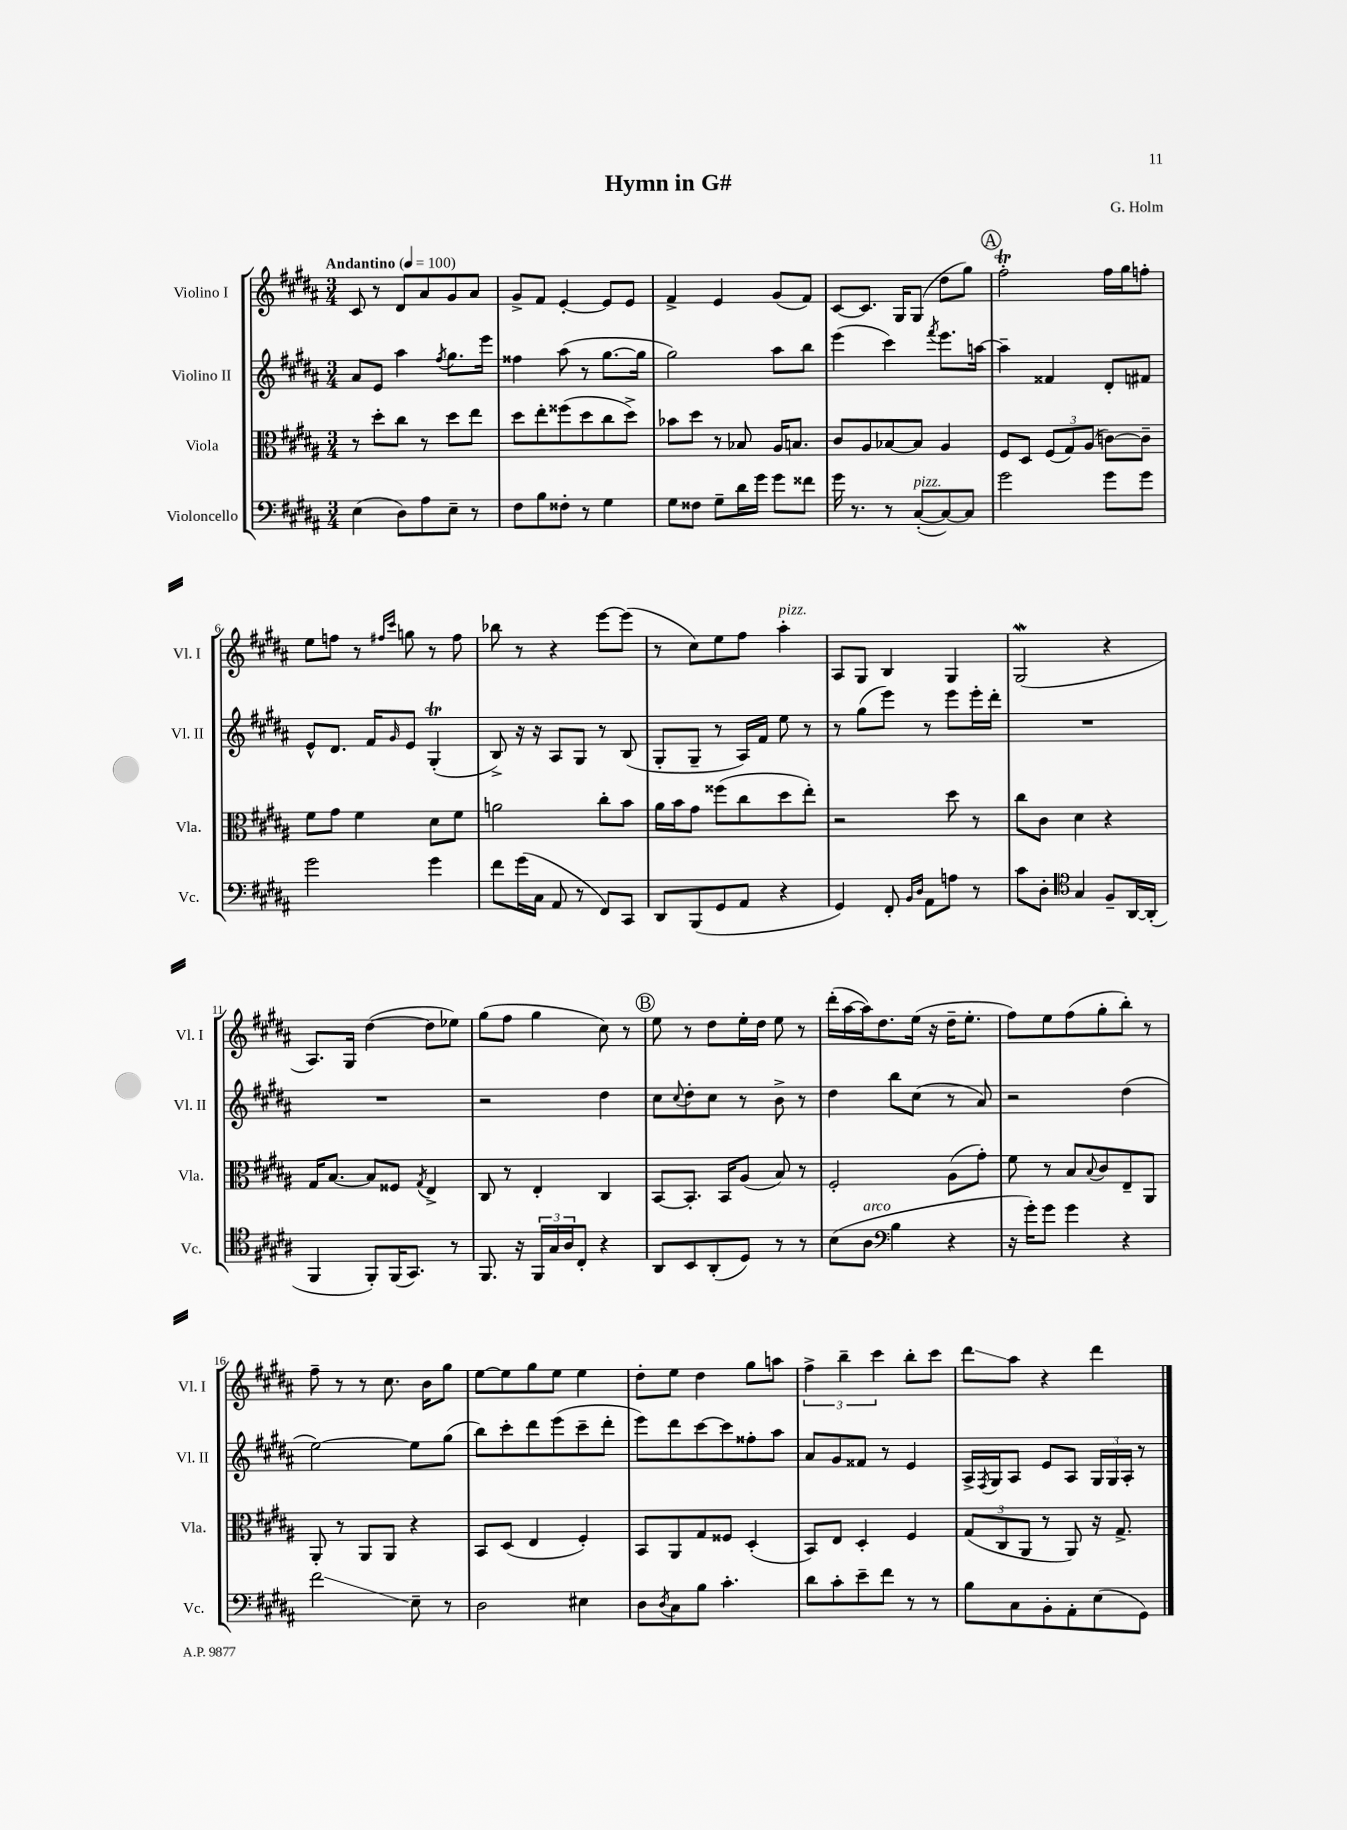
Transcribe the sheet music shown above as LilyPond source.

\header { title = "Hymn in G#" composer = "G. Holm" }
<<
\new StaffGroup <<
\new Staff = "s0" \with { instrumentName = "Violino I" shortInstrumentName = "Vl. I" } {
    \clef treble \key b \major \numericTimeSignature \time 3/4 \tempo "Andantino" 4 = 100
    cis'8 r8 dis'8 ais'8 gis'8 ais'8 |
    gis'8-> fis'8 e'4~-. e'8 e'8 |
    fis'4-> e'4 gis'8( fis'8) |
    cis'8~ cis'8. gis16 gis8( dis''8 gis''8) |
    \mark \markup { \circle "A" } fis''2-.\trill fis''16 gis''16 f''8-. |
    e''8 f''8 r8 \grace { fis''16 cis'''16 } g''8 r8 fis''8 |
    bes''8 r8 r4 e'''8~ e'''8( |
    r8 cis''8) e''8 fis''8 ais''4-.^\markup { \italic "pizz." } |
    ais8 gis8 b4 gis4 |
    gis2\mordent( r4 |
    ais8.) gis16 dis''4~( dis''8 ees''8) |
    gis''8( fis''8 gis''4 cis''8) r8 |
    \mark \markup { \circle "B" } e''8 r8 dis''8 e''16-. dis''16 e''8 r8 |
    dis'''16-.( ais''16~ ais''16) dis''8. e''16( r16 dis''16-- e''8.-. |
    fis''8) e''8 fis''8( gis''8-. b''8-.) r8 |
    fis''8-- r8 r8 cis''8. b'16 gis''8 |
    e''8~ e''8 gis''8 e''8 e''4 |
    dis''8-. e''8 dis''4 gis''8 a''8 |
    \tuplet 3/2 { fis''4-> b''4-- cis'''4 } b''8-. cis'''8 |
    dis'''8\glissando ais''8 r4 dis'''4 \bar "|." |
}
\new Staff = "s1" \with { instrumentName = "Violino II" shortInstrumentName = "Vl. II" } {
    \clef treble \key b \major \numericTimeSignature \time 3/4
    ais'8 e'8 ais''4 \acciaccatura { fis''8 } gis''8. e'''16 |
    fisis''4 ais''8( r8 gis''8.~ gis''16 |
    gis''2) ais''8 b''8 |
    e'''4( cis'''4) \acciaccatura { fis'''8 } e'''8. a''16~ |
    \mark \markup { \circle "A" } a''4-- fisis'4 dis'8-. fis'8 |
    e'8-^ dis'8. fis'16 \grace { gis'16 } e'8 gis4-.\trill( |
    b8->) r16 r16 ais8 gis8 r8 b8( |
    gis8-. gis8-- r8 ais16) fis'16 e''8 r8 |
    r8 gis''8( e'''8) r8 e'''8 e'''16-. dis'''16-. |
    R2. |
    R2. |
    r2 dis''4 |
    \mark \markup { \circle "B" } cis''8 \appoggiatura { cis''8 } dis''8-. cis''8 r8 b'8-> r8 |
    dis''4 b''8 cis''8( r8 ais'8) |
    r2 dis''4( |
    e''2~) e''8 gis''8( |
    b''8) cis'''8-. dis'''8 e'''8( cis'''8-- dis'''8-. |
    e'''8) dis'''8 cis'''8~ cis'''8 fisis''8-. ais''8 |
    ais'8 gis'8 fisis'8 r8 e'4 |
    ais16-> \acciaccatura { fis8 } gis16 ais8 e'8 ais8 \tuplet 3/2 { gis16 gis16 ais16-. } r8 \bar "|." |
}
\new Staff = "s2" \with { instrumentName = "Viola" shortInstrumentName = "Vla." } {
    \clef alto \key b \major \numericTimeSignature \time 3/4
    r8 dis''8-. cis''8 r8 dis''8 e''8 |
    dis''8 e''8-. fisis''8( dis''8 cis''8 dis''8->) |
    bes'8 dis''8 r8 bes8 ais16 b8. |
    cis'8 ais8 bes8~ bes8 ais4 |
    \mark \markup { \circle "A" } fis8 dis8 \tuplet 3/2 { fis8( gis8) ais8( } c'8~) c'8-- |
    fis'8 gis'8 fis'4 dis'8 fis'8 |
    a'2 cis''8-. b'8 |
    ais'16 b'16 gis'8 fisis''8( cis''8 dis''8 e''8-.) |
    r2 dis''8 r8 |
    cis''8 cis'8 dis'4 r4 |
    gis16 b8.~ b8 fisis8 \acciaccatura { gis8 } e4-> |
    cis8 r8 e4-. cis4 |
    \mark \markup { \circle "B" } b,8~ b,8.-. b,16 ais8( b8) r8 |
    fis2-. ais8( gis'8-.) |
    fis'8 r8 b8 \appoggiatura { b8 } cis'8 e8-- ais,8 |
    ais,8-. r8 ais,8 ais,8 r4 |
    b,8 dis8( e4 fis4-.) |
    b,8 ais,8 gis8 fisis8 dis4-.( |
    b,8) e8 dis4-. fis4 |
    \tuplet 3/2 { gis8( cis8 ais,8 } r8 ais,8) r16 gis8.-> \bar "|." |
}
\new Staff = "s3" \with { instrumentName = "Violoncello" shortInstrumentName = "Vc." } {
    \clef bass \key b \major \numericTimeSignature \time 3/4
    e4( dis8) ais8 e8-- r8 |
    fis8 b8 fisis8-. r8 gis4 |
    gis8 fisis8 gis8-- dis'16 gis'16 gis'8 fisis'8 |
    gis'16 r8. r8 cis8~-.^\markup { \italic "pizz." }( cis8~) cis8 |
    \mark \markup { \circle "A" } gis'2 gis'8 gis'8 |
    gis'2 gis'4 |
    fis'8 gis'16( cis16 ais,8 r8 fis,8) cis,8 |
    dis,8 b,,8( gis,8 ais,8 r4 |
    gis,4) fis,8-. \grace { b,16 dis16 } ais,8 a8 r8 |
    cis'8 dis8-. \clef tenor gis4 fis8-- ais,16~ ais,16-.( |
    fis,4 fis,8-.) fis,16( gis,8.) r8 |
    fis,8. r16 \tuplet 3/2 { fis,16 gis16 ais16 } cis8-. r4 |
    \mark \markup { \circle "B" } ais,8 b,8 ais,8-.( dis8) r8 r8 |
    b8( ais8^\markup { \italic "arco" } \clef bass b4 r4 |
    r16 gis'16-.) gis'8 gis'4 r4 |
    fis'2\glissando e8-- r8 |
    dis2 eis4 |
    dis8 \acciaccatura { dis8 } cis8 b8 cis'4.-. |
    dis'8 cis'8-. e'8-- fis'8 r8 r8 |
    b8 cis8 b,8-. ais,8-. e8( gis,8) \bar "|." |
}
>>
>>
